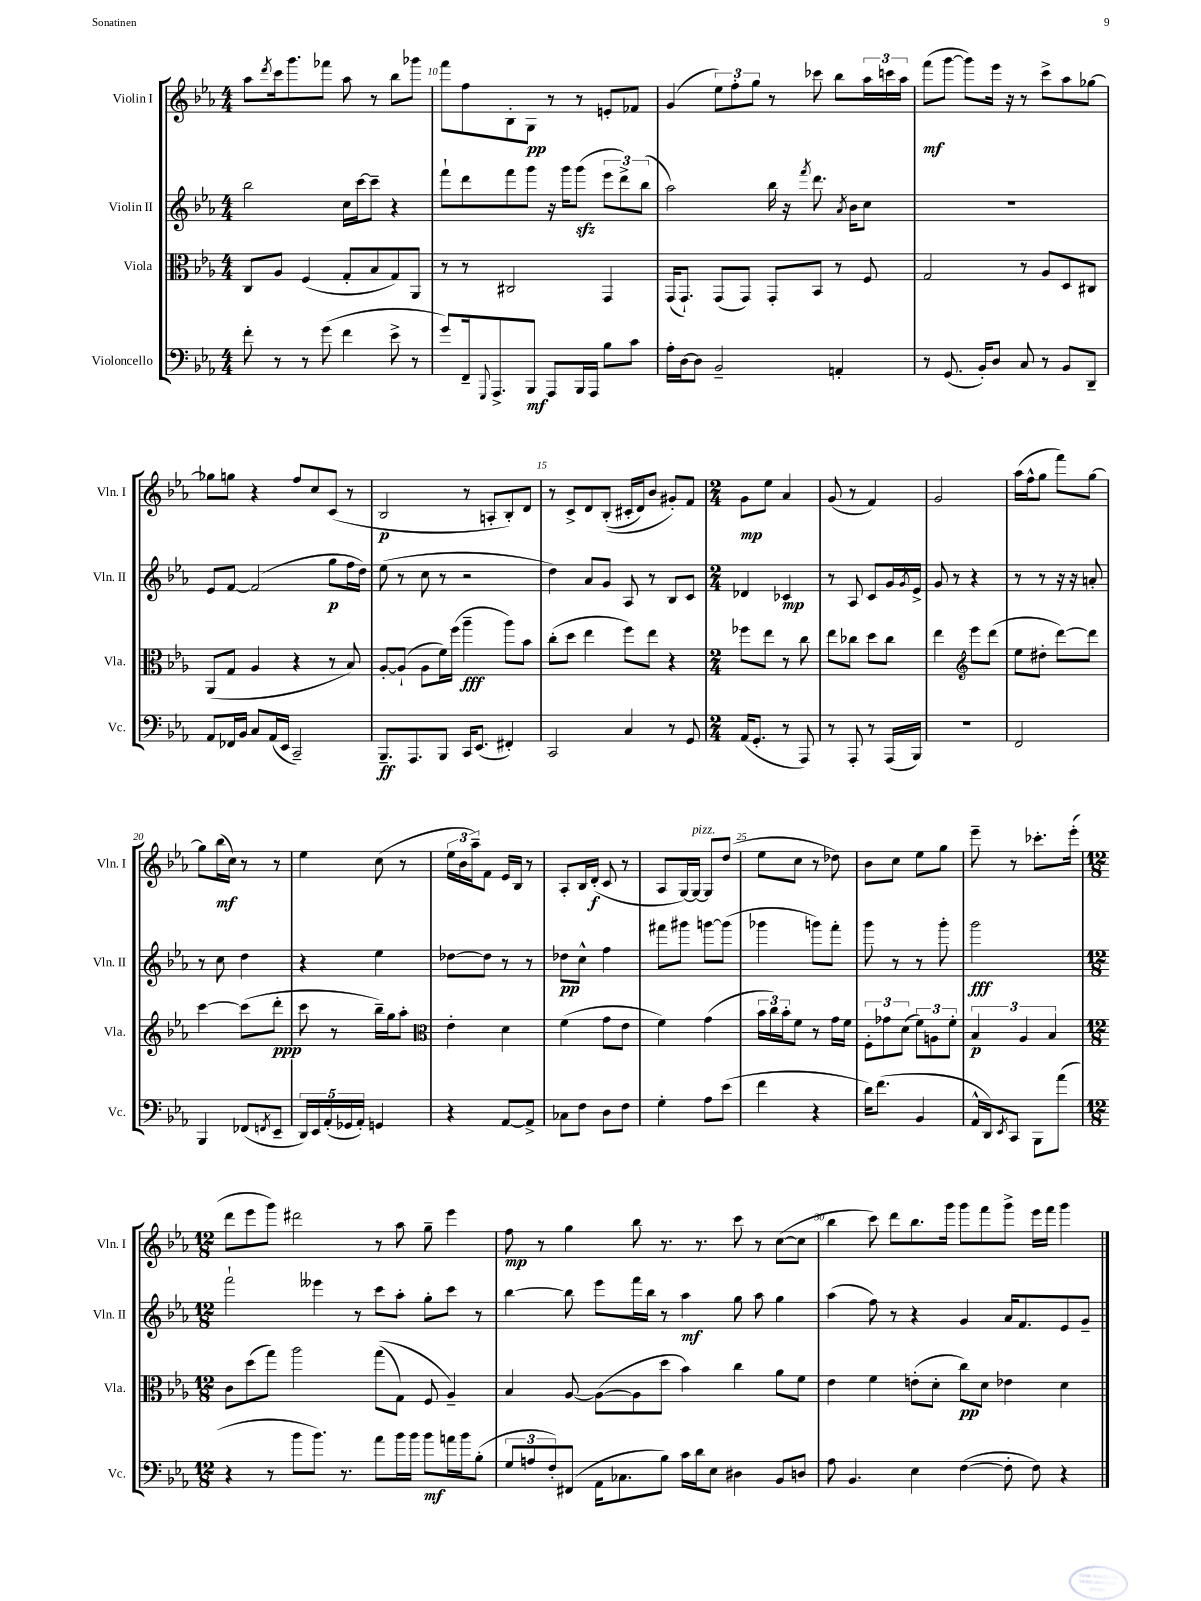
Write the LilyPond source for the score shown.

<<
\new StaffGroup <<
\new Staff = "s0" \with { instrumentName = "Violin I" shortInstrumentName = "Vln. I" } {
    \clef treble \key ees \major \numericTimeSignature \time 4/4
    aes''8 \acciaccatura { d'''8 } c'''16 g'''8. fes'''8 aes''8 r8 bes''8 ges'''8 |
    f'''8 f''8 bes8-. g8\pp r8 r8 e'8-. fes'8 |
    g'4( \tuplet 3/2 { ees''8) f''8-. g''8 } r8 ces'''8 bes''8 \tuplet 3/2 { aes''16 c'''16 aes''16 } |
    f'''8\mf( g'''8~ g'''8) ees'''16 r16 r8 c'''8-> aes''8 ges''8~ |
    ges''8 g''8 r4 f''8 c''8 c'8( r8 |
    bes2\p r8 a8-. bes8-.) d'8 |
    r8 c'8-> d'8 bes8-.(\( cis'16-. d'16) bes'8 gis'8-.\) f'8 |
    \numericTimeSignature \time 2/4 g'8\mp ees''8 aes'4 |
    g'8( r8 f'4) |
    g'2 |
    aes''16( f''16-^ g''8 f'''8) g''8~ |
    g''8 bes''16\mf( c''16) r8 r8 |
    ees''4 c''8( r8 |
    \tuplet 3/2 { ees''16 bes'16 aes''16--) } f'8 ees'16 bes16 r8 |
    aes8-. bes16 d'16-.\f( c'8 r8 |
    aes8 g16~) g16~^\markup { \italic "pizz." } g8 d''8( |
    ees''8 c''8 r8 des''8) |
    bes'8 c''8 ees''8 g''8 |
    ees'''8-- r8 ces'''8.-. ees'''16-.( |
    \numericTimeSignature \time 12/8 d'''8 ees'''8 g'''8) dis'''2 r8 aes''8 g''8-- ees'''4 |
    f''8\mp r8 g''4 bes''8 r8. r8. c'''8 r8 c''8~( c''8 |
    bes''4 c'''8) d'''8 bes''8. g'''16 g'''8 f'''8 g'''8-> ees'''16 f'''16 g'''4 \bar "|." |
}
\new Staff = "s1" \with { instrumentName = "Violin II" shortInstrumentName = "Vln. II" } {
    \clef treble \key ees \major \numericTimeSignature \time 4/4
    bes''2 c''16 c'''16~ c'''8-- r4 |
    f'''8-! d'''8 f'''8 g'''8 r16 g'''16 g'''8\sfz( \tuplet 3/2 { ees'''8 d'''8->) bes''8( } |
    aes''2) bes''16 r16 \acciaccatura { f'''8 } d'''8. \acciaccatura { aes'8 } bes'16 c''8 |
    R1 |
    ees'8 f'8~ f'2( g''8\p f''16 d''16) |
    ees''8( r8 c''8 r8 r2 |
    d''4) aes'8 g'8 aes8 r8 bes8 c'8 |
    \numericTimeSignature \time 2/4 des'4 ces'4\mp |
    r8 aes8 c'8 g'16 \acciaccatura { g'8 } ees'16-> |
    g'8 r8 r4 |
    r8 r8 r16 r16 a'8-. |
    r8 c''8 d''4 |
    r4 ees''4 |
    des''8~ des''8 r8 r8 |
    des''8\pp c''8-^ f''4 |
    fis'''8 gis'''8 g'''8~ g'''8( |
    ges'''4 g'''8) f'''8-. |
    g'''8 r8 r8 g'''8-. |
    g'''2\fff |
    \numericTimeSignature \time 12/8 f'''2-! eeses'''4 r8 c'''8 aes''8-. g''8-. c'''8 r8 |
    bes''4~ bes''8 ees'''8 f'''16 bes''16 r8 aes''4\mf g''8 aes''8 g''4 |
    aes''4( f''8) r8 r4 g'4 aes'16 f'8. ees'8 g'8-- \bar "|." |
}
\new Staff = "s2" \with { instrumentName = "Viola" shortInstrumentName = "Vla." } {
    \clef alto \key ees \major \numericTimeSignature \time 4/4
    c8 aes8 f4( g8-. bes8 g8) aes,8 |
    r8 r8 cis2 g,4 |
    g,16( g,8.-!) g,8( g,8) g,8-. bes,8 r8 f8 |
    g2 r8 aes8 d8 cis8 |
    aes,8( g8 aes4 r4 r8 bes8) |
    aes8~-. aes8-!( aes8 f'16) f''16( aes''4--\fff aes''8) bes'8 |
    c''8-.( d''8 ees''4 f''8) ees''8 r4 |
    \numericTimeSignature \time 2/4 fes''8 ees''8 r8 c''8 |
    ees''8 ces''8 d''8 ces''8 |
    ees''4 \clef treble ees'''8 d'''8( |
    ees''8 dis''8-. d'''8~) d'''8 |
    c'''4~ c'''8( d'''8-.\ppp |
    c'''8 r8 bes''16--) g''16 aes''8-. |
    \clef alto ees'4-. d'4 |
    f'4( g'8 ees'8 |
    f'4) g'4( |
    \tuplet 3/2 { bes'16 c''16) bes'16-. } f'8 r8 g'16 f'16 |
    \tuplet 3/2 { f8-. ges'8 d'8( } \tuplet 3/2 { f'8) a8 f'8-. } |
    \tuplet 3/2 { bes4\p aes4 bes4 } |
    \numericTimeSignature \time 12/8 c'8 d''8( g''8) aes''2 g''8(\( g8) f8 aes4--\) |
    bes4 aes8~ aes8~( aes8 d''8 bes'4) c''4 aes'8 f'8 |
    ees'4 f'4 e'8-.( d'8-. c''8\pp) d'8 ees'4 d'4 \bar "|." |
}
\new Staff = "s3" \with { instrumentName = "Violoncello" shortInstrumentName = "Vc." } {
    \clef bass \key ees \major \numericTimeSignature \time 4/4
    f'8-. r8 r8 g'8( f'4 ees'8-> r8 |
    g'8) f,16-- \appoggiatura { g,,8 } aes,,8.-> bes,,8\mf aes,,8 bes,,16 aes,,16 bes8 c'8 |
    aes16-. d16~ d8 bes,2-- a,4-. |
    r8 g,8.( bes,16-.) d8 c8 r8 bes,8 d,8-- |
    aes,8 fes,16 bes,16 c8 aes,16( ees,16 c,2--) |
    bes,,8.--\ff aes,,8. bes,,8 c,16 ees,8.( fis,4-.) |
    c,2 c4 r8 g,8 |
    \numericTimeSignature \time 2/4 aes,16( g,8.-. r8 aes,,8) |
    r8 aes,,8-. r8 aes,,16( bes,,16) |
    R2 |
    f,2 |
    bes,,4 fes,8( \acciaccatura { f,8 } ees,8-- |
    \tuplet 5/4 { d,16) ees,16 aes,16-.( ges,16 aes,16-.) } g,4 |
    r4 aes,8~ aes,8-> |
    ces8 f8 d8 f8 |
    g4-. aes8 ees'8( |
    f'4 r4 |
    d'16) f'8.( bes,4 |
    aes,16-^ d,16) \acciaccatura { ees,8 } c,8 bes,,8 aes'8( |
    \numericTimeSignature \time 12/8 r4 r8 bes'8 bes'8.) r8. aes'8 bes'16 bes'16 bes'8\mf a'16 bes'16 bes8-.( |
    \tuplet 3/2 { g8 a8 f8-.) } fis,8( aes,16 ces8. bes8) c'16 d'16 ees8 dis4 bes,8 d8 |
    aes8 bes,4. ees4 f4~( f8-. f8) r4 \bar "|." |
}
>>
>>
\layout { \context { \Score currentBarNumber = #9 \override BarNumber.break-visibility = ##(#f #t #t) barNumberVisibility = #(every-nth-bar-number-visible 5) } }
